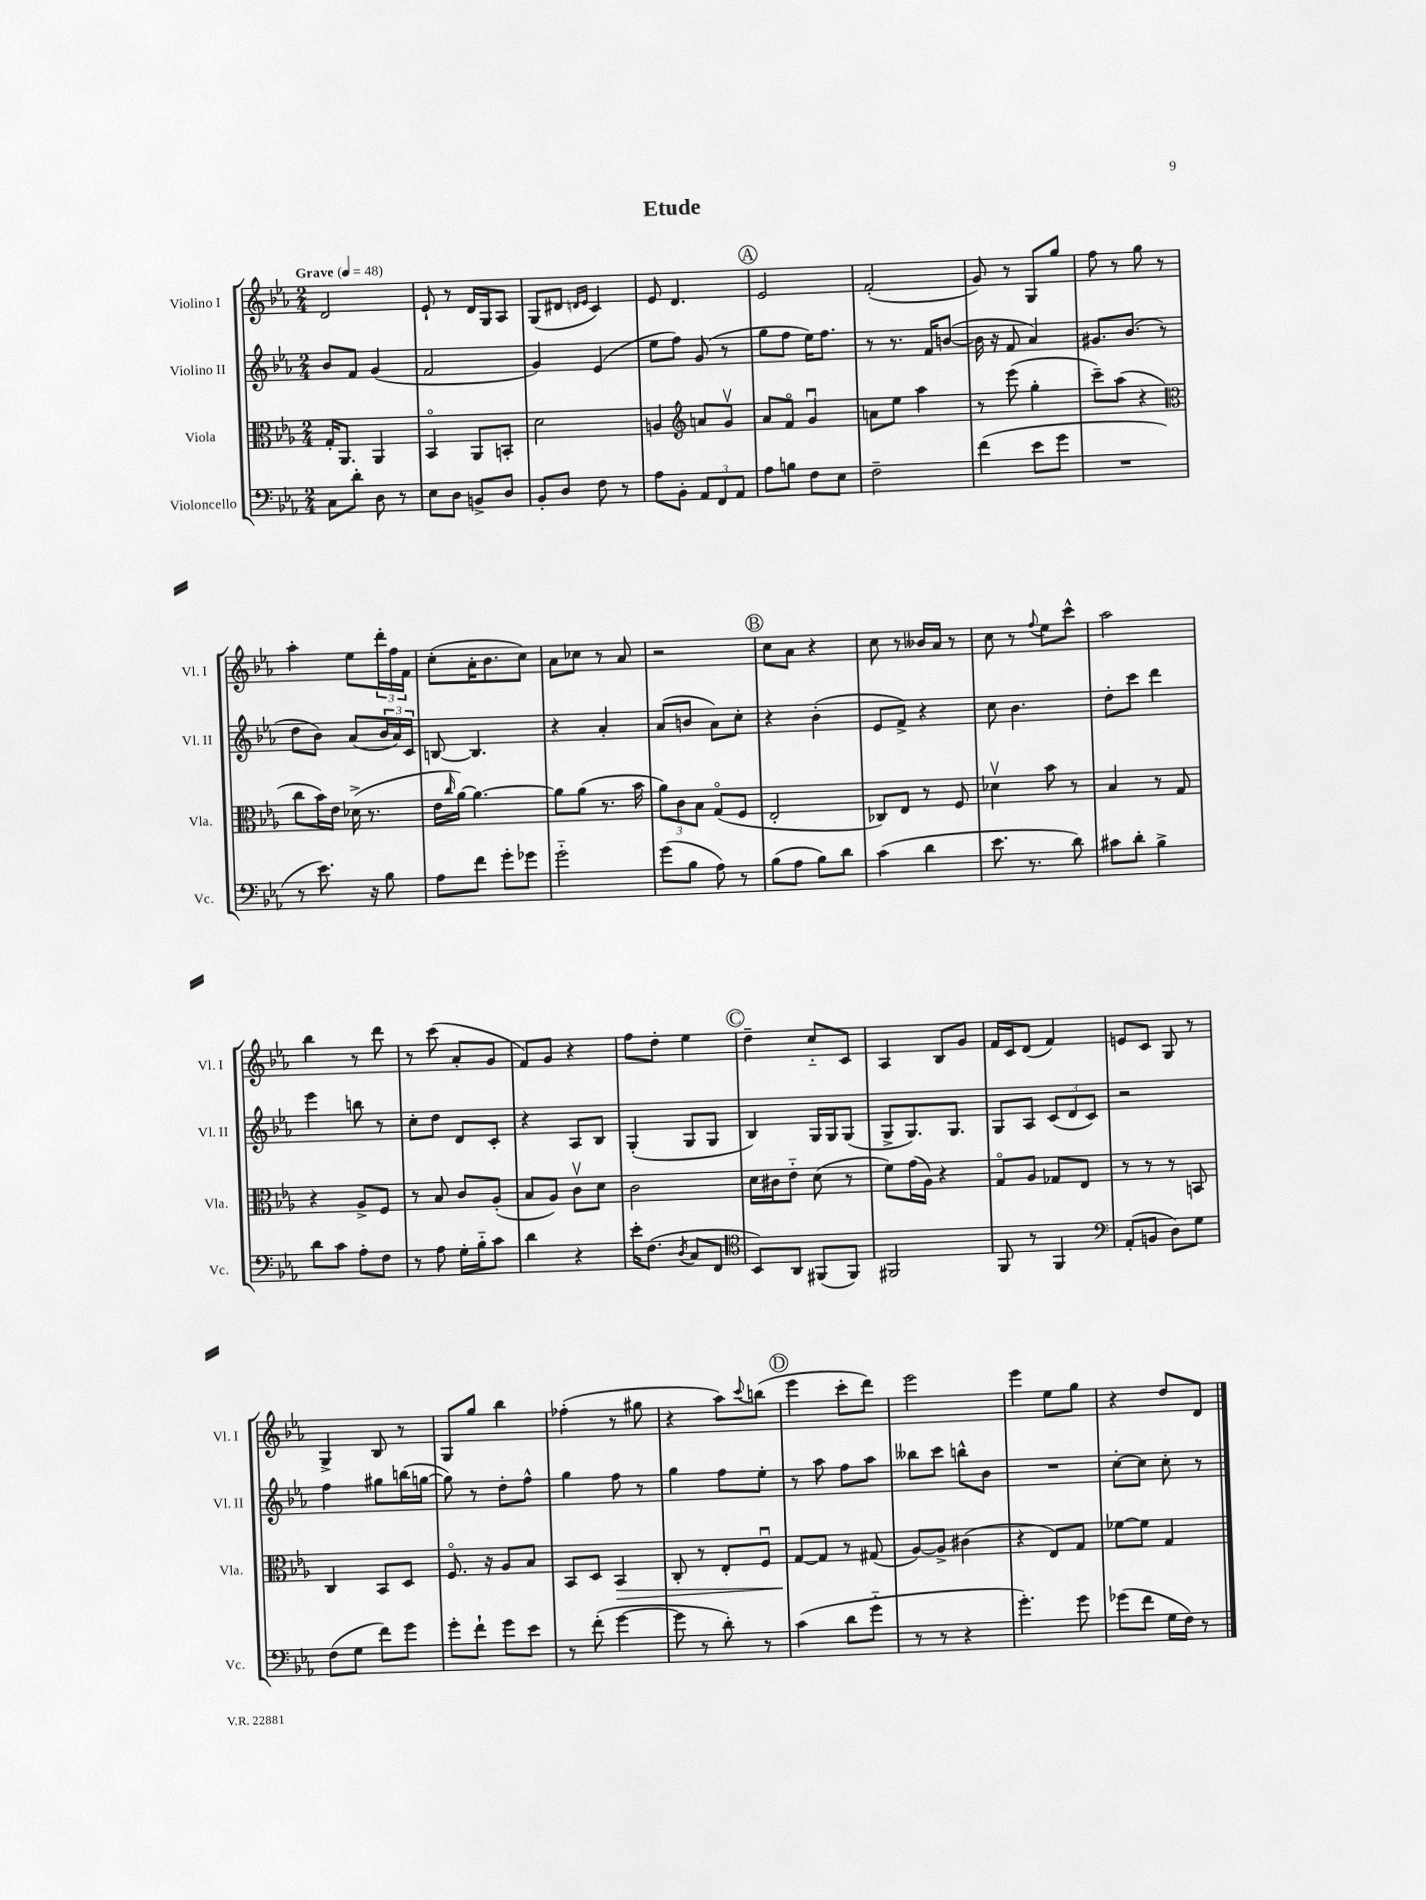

**kern	**kern	**kern	**kern
*staff4	*staff3	*staff2	*staff1
*clefF4	*clefC3	*clefG2	*clefG2
*k[b-e-a-]	*k[b-e-a-]	*k[b-e-a-]	*k[b-e-a-]
*M2/4	*M2/4	*M2/4	*M2/4
*MM48	*MM48	*MM48	*MM48
8C	16G'	8b-	2d
.	8.AA-	.	.
8d'	.	8f	.
8D	4AA-	(4g	.
8r	.	.	.
=	=	=	=
8E-	4BB-o	2f	8e-`
8D	.	.	8r
8BB^	8AA-	.	16d
.	.	.	16G
8D	8BB'	.	8A-
=	=	=	=
8BB-'	2d	4g)	(8G
8D	.	.	8d#
.	.	.	16qqd
.	.	.	16qqe-
8F	.	(4e-	4c)
8r	.	.	.
=	=	=	=
8A-	4A	8ee-	8e-
8BB-'	.	8ff)	4.d
*	*clefG2	*	*
12AA-	8a	(8g	.
12FF	.	.	.
.	8gv	8r	.
12AA-	.	.	.
=	=	=	=
8A-	8a-	8gg	2e-
8B	8fo	8ff	.
8F	4gu	16ee-)	.
.	.	8.ff	.
8E-	.	.	.
=	=	=	=
2F~	8a	8r	(2f'
.	8ee-	8.r	.
.	4aa-	.	.
.	.	16f	.
.	.	([8b	.
=	=	=	=
(4f	8r	16b]	8g)
.	.	16r	.
.	(8eee-	8f	8r
8e-	4gg'	4a-)	8G
8g	.	.	8gg
=	=	=	=
2r	8ccc~)	8.g#	8ff
.	(8aa-	.	8r
.	.	(8.b-	.
.	4r	.	8gg
.	.	8r	8r
=	=	=	=
*	*clefC3	*	*
8r	8cc	8dd	4aa-'
8.e-)	16b-)	8b-)	.
.	16e-	.	.
.	(16d-^	(8a-	8ee-
16r	8.r	.	.
8B-	.	24b-	24ddd'
.	.	24a-)	24ff
.	.	24c	24f
=	=	=	=
8A-	16e-	[8B	(8cc'
.	16qqcc	.	.
.	[16a-)	.	.
8f	4.a-_	4.B]	16a-'
.	.	.	8.b-
8g'	.	.	.
8g-	.	.	8cc)
=	=	=	=
2g'~	8a-]	4r	8a-
.	(8a-	.	8cc-
.	8.r	4a-'	8r
.	.	.	8a-
.	16b-	.	.
=	=	=	=
(8g	12a-)	(8a-	2r
.	12c	.	.
8B-	.	8b	.
.	12B-	.	.
8A-)	(8Go	8a-)	.
8r	8F	8cc'	.
=	=	=	=
(8B-	2E-'	4r	8cc
8A-	.	.	8a-
8B-)	.	(4b-'	4r
8d	.	.	.
=	=	=	=
(4c	8C-)	8e-	8cc
.	8E-	8f^)	8r
4d	8r	4r	16b--
.	.	.	16a-
.	8F	.	8r
=	=	=	=
8.e-	4d-v	8cc	8cc
.	.	4.b-	8r
8.r	.	.	.
.	.	.	8qqff
.	8b-	.	8ee-
8d)	8r	.	8ccc^^
=	=	=	=
8c#	4B-	8dd'	2aa-
8d'	.	8ccc	.
4B-^	8r	4ddd	.
.	8G	.	.
=	=	=	=
8d	4r	4eee-	4bb-
8c	.	.	.
8A-'	8A-^	8bb	8r
8F	8F	8r	8ddd
=	=	=	=
8r	8r	8cc'	8r
8A-	8B-	8dd	(8ccc
16G'	8c	8d	8a-'
16B-'~	.	.	.
8c	(8A-'	8c'	8g
=	=	=	=
4d	8B-	4r	8f)
.	8A-)	.	8g
4r	8cv	8A-	4r
.	8d	8B-	.
=	=	=	=
16e-'	2c	(4G'	8ff
(8.F	.	.	.
.	.	.	8dd'
8qD	.	.	.
8C	.	8G	4ee-
8FF	.	8G	.
=	=	=	=
*clefC4	*	*	*
8BB-)	16d	4B-)	4dd~
.	16c#	.	.
8AA-	8e-'~	.	.
(8FF#	(8d	16G	8cc'~
.	.	16G	.
8FF#)	8r	(8G	8c
=	=	=	=
2FF#	8f)	8G^	4A-
.	(16g	8.G)	.
.	16A-)	.	.
.	4r	.	8B-
.	.	8.G	.
.	.	.	8g
=	=	=	=
8FF	8Go	8G	16f
.	.	.	16c
8r	8A-	8A-	(8d
4FF	8G-	(12c	4f)
.	.	12d	.
.	8E-	.	.
.	.	12c)	.
=	=	=	=
*clefF4	*	*	*
(8AA-'	8r	2r	8e
8BB	8r	.	8c
8D)	8r	.	8G
8G	8BB	.	8r
=	=	=	=
(8F	4C	4ff	4G^
8G	.	.	.
8f)	8BB-	8gg#	8B-
8g	8D	(16bb	8r
.	.	[16gg	.
=	=	=	=
8g'	8.Fo	8gg])	8G
8f`	.	8r	8gg
.	16r	.	.
8g	8A-	8dd'	4bb-
8e-	8B-	8ff^^	.
=	=	=	=
8r	8BB-	4gg	(4ff-'
(8f'	8D	.	.
[4g	4BB-	8ff	8r
.	.	8r	8gg#
=	=	=	=
8g]	8C'	4gg	4r
8r	8r	.	.
8d')	8E-'	8ff	8aa-)
.	.	.	8qqccc
8r	8Fu	8ee-'	(8bb
=	=	=	=
(4c	[8G	8r	4eee-
.	8G]	8aa-	.
8d	8r	8ff	8ccc'
8g'~	(8G#	8aa-	8ddd)
=	=	=	=
8r	[8A-)	8bb--	2eee-
8r	8A-^]	8ccc	.
4r	(4c#	8bb^^	.
.	.	8b-	.
=	=	=	=
4.g')	4r	2r	4eee-
.	8E-)	.	8ee-
8g	8G	.	8gg
=	=	=	=
(8g-	[8f-	[8cc'	4r
8f	8f-]	8cc]	.
16G	4G	8cc'	8dd
16F)	.	.	.
8r	.	8r	8d
==	==	==	==
*-	*-	*-	*-
